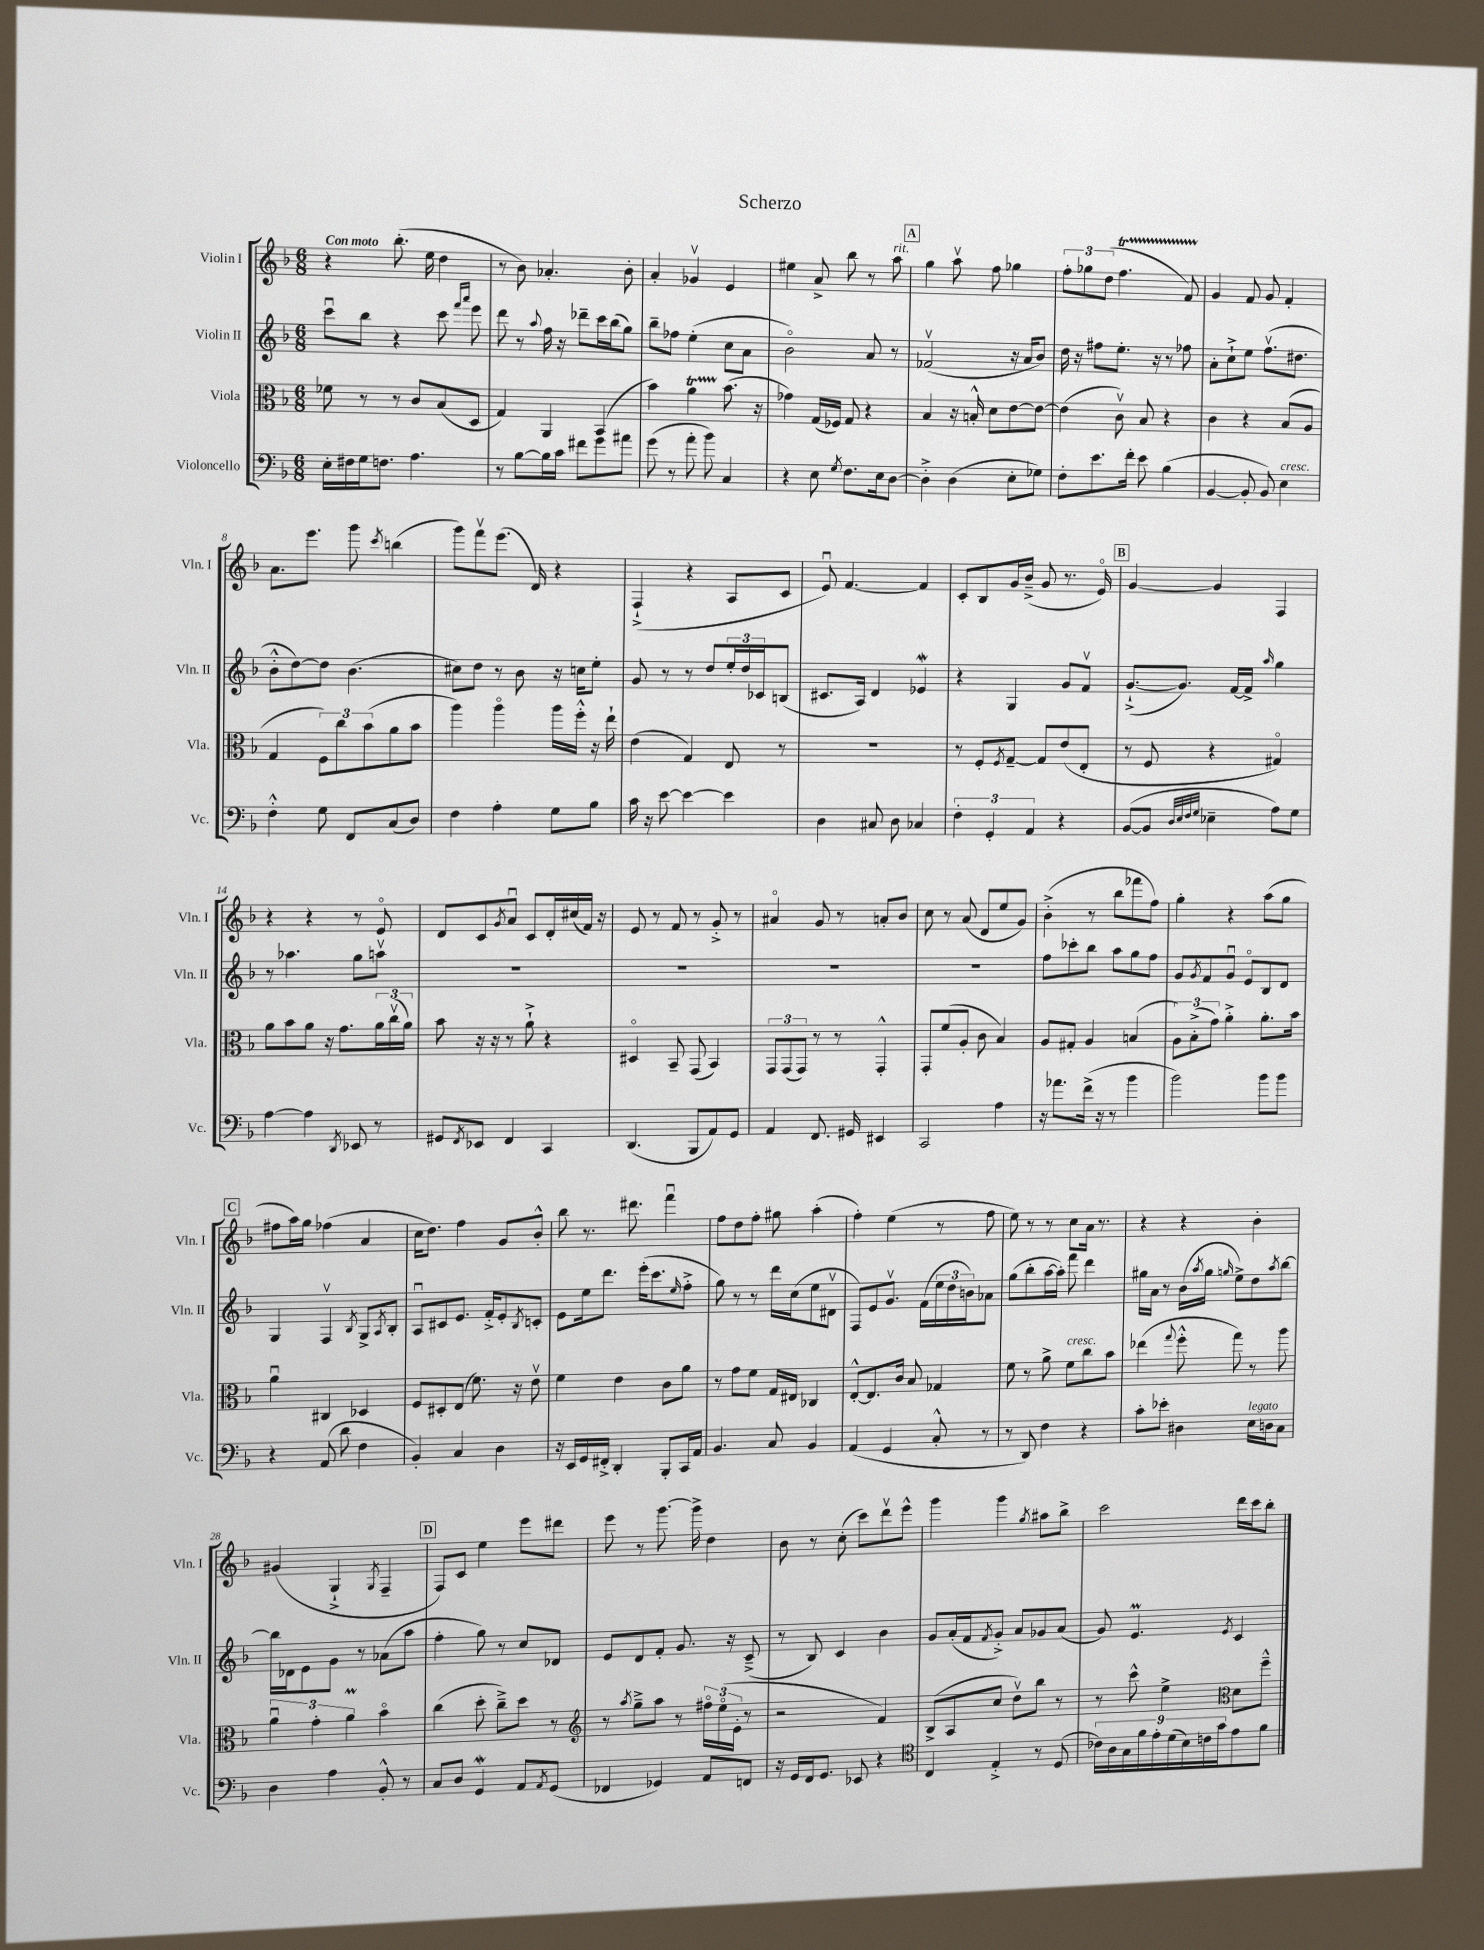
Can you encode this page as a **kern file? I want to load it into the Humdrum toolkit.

**kern	**kern	**kern	**kern
*staff4	*staff3	*staff2	*staff1
*clefF4	*clefC3	*clefG2	*clefG2
*k[b-]	*k[b-]	*k[b-]	*k[b-]
*M6/8	*M6/8	*M6/8	*M6/8
16E'\LL	8f-\	8cccu\L	4r
16F#\	.	.	.
16G\J	8r	8bb-\J	.
8.F\J	.	.	.
.	8r	4r	(8.bb-'\
4.A\	8c/L	.	.
.	.	.	16ee\
.	(8B-/	8ccc\	4dd\
.	.	16qqfff/LL	.
.	.	16qqaaa/JJ	.
.	8D/J	8eee\	.
=	=	=	=
8r	4G/)	8ddd\	8r
[8B-\L	.	8r	8b-\)
.	.	8qqaa/	.
16B-\]L	4AA/	16ff\	4.a-'/
16c\JJ	.	16r	.
8f#\L	.	8ddd-~\L	.
8g\	(4BB-/	16ccc\L	.
.	.	(16bb-\J	.
8a#\J	.	8gg\J)	8b-'\
=	=	=	=
(8g\	4b-\)	8bb-~\L	4a'/
8r	.	8ff-\J	.
8a'\	4a\	(4ee'\	4g-v/
8b-\)	.	.	.
4C/	(8.b-\	8cc\L	4e/
.	.	8a\J	.
.	16r	.	.
=	=	=	=
4r	4g-\)	2b-o\)	4ee#\
8E\	(16G/LL	.	8a^/
.	16F-/JJ)	.	.
8qG/	.	.	.
8.F\L	8G/	.	8bb-\
.	4r	8a/	8r
16E\k	.	.	.
[8D\J	.	8r	8aa\
=	=	=	=
4D'^\]	4B-/	(2f-v/	4gg\
(4D\	16r	.	8aav\
.	16B'^^/	.	.
.	8d\L	.	8ff\
8E'\L	[8e\	16r	4gg-\
.	.	16a/LK	.
8G-\J)	8e\_J	8b-/J)	.
=	=	=	=
8F'\L	(4e\]	16dd\	12ff'\L
.	.	16r	.
.	.	.	12gg-\
8.e\	.	8ff#\L	.
.	.	.	(12dd\J
.	8cv\)	8.ee'\J	4.ff\
16f'\Jk	.	.	.
8e\	8B-/	.	.
.	.	16r	.
(4B-\	4r	8r	.
.	.	8ff-\	8f/)
=	=	=	=
[4BB-/	4c\	8a'\L	4g/
.	.	8cc`^\	.
8BB-'/]	4r	8ee\J	8f/
8BB-/)	.	(8.ffv\L	8g/
4E\	(8B-/L	.	4f'/
.	.	8.dd#\J	.
.	8A/J	.	.
=	=	=	=
4F'^^\	4G/	8b-'^^\L	8.a\L
.	.	[8dd\)	.
.	.	.	8.eee\J
8G\	12F\L)	8dd\]J	.
.	12cc\	.	.
8FF/L	.	(4.b-\	8ggg\
.	(12b-\	.	.
.	.	.	8qccc/
(8C/	8a\	.	(4bb\
8D/J)	8b-\J	.	.
=	=	=	=
4F\	4aa\)	8cc#\L)	8ggg\L)
.	.	8dd\J	8fffv\
4A'\	4aao\	8r	(8.eee\J
.	.	8b-\	.
.	.	.	16d/)
8G\L	16aa\LL	16r	4r
.	16ff'^^\JJ	16cc\LK	.
8B-\J	16r	8ee'\J	.
.	16ee`\	.	.
=	=	=	=
16c\	(4e\	8g/	(4F`^/
16r	.	.	.
[8e\	.	8r	.
4e\_	4G/)	8r	4r
.	.	8dd/L	.
4e\]	8E/	24ee'/L	8A/L
.	.	24dd/	.
.	.	24c-/J	.
.	8r	(8B/J	8c/J
=	=	=	=
4D\	2.r	8.c#/L	8eu/)
.	.	.	[4.f/
.	.	16A/Jk)	.
8C#/	.	4d/	.
8D\	.	.	.
4C-/	.	4e-/	4f/]
=	=	=	=
6F'\	8r	4r	8c'/L
.	8F'/L	.	8B-/
6GG'/	.	.	.
.	8qF/	.	.
.	[8G~/J	4G/	16g/L
.	.	.	(16b-~^/JJ
6AA/	.	.	.
.	8G/]L	.	8g/
4r	(8e/	8g/L	8.r
.	8E'/J	8fv/J	.
.	.	.	16eo/)
=	=	=	=
([8BB-/L	8r	([8.g`^/L	[4g/
8BB-/]J	8F/	.	.
.	.	8.g/]J)	.
32qqD/LLL	.	.	.
32qqE/	.	.	.
32qqF/	.	.	.
32qqG/JJJ	.	.	.
4E-~\	4r	.	4g/]
.	.	[16f/LL	.
.	.	16f^/]JJ	.
.	.	16qqaa/	.
8A\L)	4G#o/)	4gg\	4F/
8G\J	.	.	.
=	=	=	=
[4A\	8a\L	8r	4r
.	8b-\	4.aa-\	.
4A\]	8a\J	.	4r
.	16r	.	.
.	8.g\L	.	.
8qDD/	.	.	.
8EE-/	.	8gg\L	8r
8r	24a\L	8aav\J	8eo/
.	(24ccv\	.	.
.	24a\JJ)	.	.
=	=	=	=
8GG#/L	8b-\	2.r	8d/L
8qFF/	.	.	.
8EE-/J	16r	.	8c/
.	16r	.	.
.	.	.	8qg/
4FF/	8r	.	8au/J
.	8a`^\	.	8c/L
4CC/	4r	.	16d'/L
.	.	.	(16cc#/
.	.	.	16f/JJ)
.	.	.	16r
=	=	=	=
(4.DD/	4D#o/	2.r	8e/
.	.	.	8r
.	8BB-~/	.	8f/
8BBB-/L	(8GG/	.	8r
8AA/)	4BB-/)	.	8g'^/
8GG/J	.	.	8r
=	=	=	=
4AA/	12GG/L	2.r	4a#o/
.	(12GG/	.	.
.	12GG/J)	.	.
8.FF/	8r	.	8g/
.	8r	.	8r
16GG#/	.	.	.
4EE#/	4GG'^^/	.	8a'/L
.	.	.	8b-/J
=	=	=	=
2CC/	8GG'/L	2.r	8cc\
.	(8f/	.	8r
.	8A'/J	.	(8a/
.	8c\	.	8d/L
4A\	4B-/)	.	8ee/
.	.	.	8g/J)
=	=	=	=
16r	8A/L	8ff\L	(4b-'^\
8.a-\L	.	.	.
.	8G#'/J	8ccc-'\	.
(16f^\Jk	4A/	8bb-\J	8r
16r	.	.	.
8r	.	8aa\L	8bb-\L
4b-\	(4B/	8gg\	8fff-\
.	.	8ff\J	8ff\J)
=	=	=	=
2b-\)	12A\L)	8g/L	4gg'\
.	(12B-'^\	.	.
.	.	8qg/	.
.	.	8f/	.
.	12g\J)	.	.
.	4a'^\	8gu/J	4r
.	.	8eo/L	.
8b-\L	8.a'\L	8B-/	(8aa\L
8b-\J	.	8d/J	8gg\J
.	16b-\Jk	.	.
=	=	=	=
4r	4au\	4G/	8ff#\L
.	.	.	16aa\L)
.	.	.	16gg\JJ
(8AA/	4C#/	4Fv/	(4ff-\
8d\	.	.	.
.	.	8qB-/	.
4F\	4D-/	8G^/L	4a/
.	.	8qA/	.
.	.	8B-'/J	.
=	=	=	=
4BB-'/)	8F/L	8Au/L	16cc\LK
.	.	.	8.dd\J)
.	8D#'/	8c#/	.
4C/	(8E/J	8.e/J	4ff\
.	8.f\)	.	.
.	.	16f'^/LK	.
4D\	.	8e'/	8g/L
.	16r	.	.
.	.	8qB-/	.
.	8ev\	8c'/J	8b-'^^/J
=	=	=	=
16r	4f\	8e\L	8bb-\
16EE/LL	.	.	.
16GG/	.	16ee\k	8.r
16FF#'^/JJ	.	8.ddd\J	.
4DD'/	4e\	.	.
.	.	.	8.ddd#\
.	.	(16eee'\LK	.
.	.	8.ccc\	.
8BBB-'/L	8c\L	.	4fffu\
.	.	16qqee/	.
16CC/L	8a\J	8ff'^\J	.
16AA/JJ	.	.	.
=	=	=	=
4.BB-/	8r	8gg\)	8ff\L
.	8g\L	8r	8dd\
.	8f\J	8r	8ff'\J
8C/	16G/LL	16ddd\LL	8gg#\
.	16E#/JJ	(16cc\J	.
4BB-/	4C-/	8ee\	(4aa'\
.	.	8d#v\J	.
=	=	=	=
(4AA/	[8E'^^/L	8F/L)	4ff'\)
.	8.E/]	8e/	.
4GG/	.	8.gv/J	(4ee\
.	16c/Jk	.	.
.	8B-/	.	.
.	.	(16f\LL	.
8C'^^/	4G-/	24ee\	8r
.	.	24dd\	.
.	.	24b\J)	.
8r	.	8a-\J	8ff\
=	=	=	=
8r	8f\	(8gg\L	8ee\)
8DD/)	8r	8bb-'\	8r
4F\	8a^\	[16aa\L	8r
.	.	16aa'\]JJ)	.
.	8f\L	8fff\	8cc\L
4r	8cc\	4ddd\	16a\Jk
.	.	.	8.r
.	8b-\J	.	.
=	=	=	=
8c'\L	(4ee-\	16gg#\LL	4r
.	.	16a\JJ	.
8e-'\J	.	8r	.
.	8qqgg/	.	.
4D#\	8ff'^^\	(16b-\LL	4r
.	.	8qaa/	.
.	.	16gg#\JJ	.
.	.	16qqgg/	.
.	8gg\)	8ee^\L)	.
16E\LL	8r	8dd\	4b-'\
16D\J	.	.	.
.	.	8qaa/	.
8C\J	8aa\	[8bb-\J	.
=	=	=	=
4D\	6au\	16bb-\]LL	(4g#/
.	.	16d-\J	.
.	.	8e\	.
.	6g'\	.	.
4A\	.	8g\J	4G`^/
.	6a\	.	.
.	.	8r	.
.	.	.	8qG/
8BB-'^^/	4b-o\	(8a-\L	4F~/
8r	.	8aa\J	.
=	=	=	=
8C/L	(4cc\	4ff'\	8F/L)
8D/J	.	.	8c/J
4GG/	8dd'\	8gg\)	4ee\
.	8cc~^\L)	8r	.
8AA/L	8dd\J	8cc/L	8eee\L
8qAA/	.	.	.
(8GG/J	8r	8d-/J	8ddd#\J
=	=	=	=
*	*clefG2	*	*
4FF-/	8r	8e/L	8eee\
.	8qaa/	.	.
.	8gg~^\L	8d/	8r
4GG-/)	8aa\J	8f'/J	[8.ggg\
.	8r	8.g/	.
.	.	.	16ggg^\]
8AA/L	24ff#o\LL	.	4dd\
.	(24eeo\	.	.
.	.	16r	.
.	24e'\JJ	.	.
8FF/J	8r	(8c~^/	.
=	=	=	=
16r	2r	8r	8b-\
16GG/LL	.	.	.
16FF/J	.	8B-/)	8r
8.GG/J	.	.	.
.	.	4c/	(8cc'\
8EE-/	.	.	8ccc\L)
4r	4f/)	4b-\	8dddv\
.	.	.	8eee^^\J
=	=	=	=
*clefC4	*	*	*
4C/	(8B-^/L	8g/L	4ggg\
.	8A/	(16a'/L	.
.	.	16f/J	.
.	.	8qf/	.
4E'^/	8cc/J	8g'^/J)	4ggg\
.	8ddv\L)	8a/L	.
.	.	.	8qgg/
8r	8bb-\J	8g-/	8aa#\L
(8D/	8r	(8a/J	8bb-^\J
=	=	=	=
18c-\LL)	8r	8g/)	2ccc\
18A\	.	.	.
18G\	.	.	.
.	8ccc^^\	4.e/	.
18f\	.	.	.
18e'\	.	.	.
.	4ee^\	.	.
(18d\	.	.	.
18B-\)	.	.	.
18c\	.	.	.
18g\J	.	.	.
*	*clefC3	*	*
.	.	8qe/	.
8e\	8d\L	4c/	16ddd\LL
.	.	.	16ccc\J
8f\J	8ff~^^\J	.	8bb-'\J
==	==	==	==
*-	*-	*-	*-
